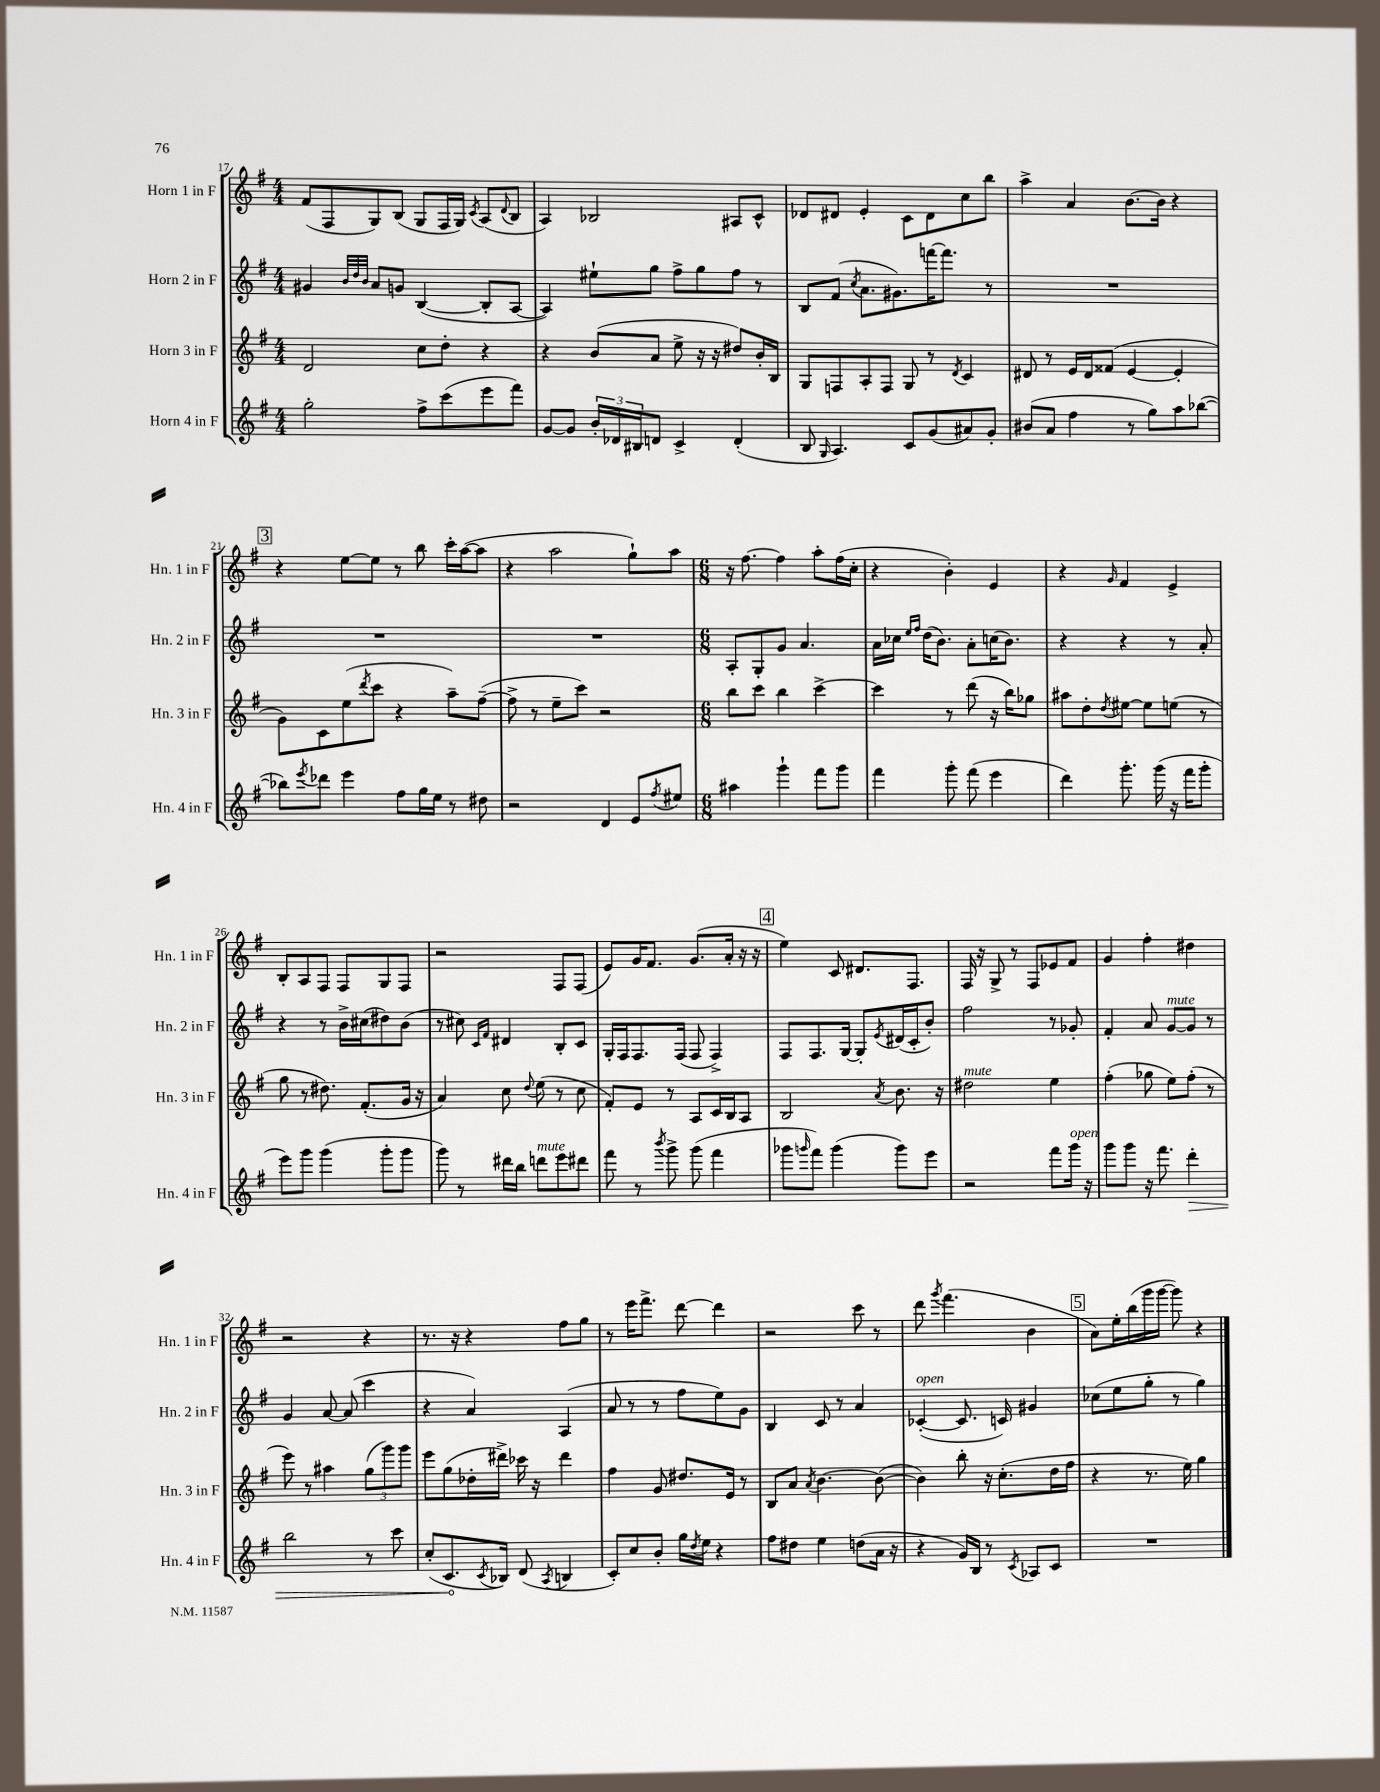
<<
\new StaffGroup <<
\new Staff = "s0" \with { instrumentName = "Horn 1 in F" shortInstrumentName = "Hn. 1 in F" } {
    \clef treble \key g \major \numericTimeSignature \time 4/4
    fis'8( fis8 g8) b8( g8 fis16 g16) \acciaccatura { c'8 } a8( \appoggiatura { d'8 } b8 |
    a4) bes2 ais8 c'8-^ |
    des'8 dis'8 e'4-. c'8 dis'8 c''8 b''8 |
    a''4-> a'4 b'8.~ b'16 r4 |
    \mark \markup { \box "3" } r4 e''8~ e''8 r8 b''8 c'''16-. a''16~( a''8 |
    r4 a''2 g''8-!) a''8 |
    \numericTimeSignature \time 6/8 r16 fis''8.~ fis''4 a''8-. fis''16( c''16-. |
    r4 b'4-.) e'4 |
    r4 \grace { g'16 } fis'4 e'4-> |
    b8-. a8 fis8 fis8 g8 fis8 |
    r2 fis8 fis8( |
    e'8) g'16 fis'8. g'8.( a'16-. r16 r16 |
    \mark \markup { \box "4" } e''4) c'8 dis'8. fis8. |
    fis16 r16 g8-> r8 fis8 ees'8 fis'8 |
    g'4 fis''4-. dis''4 |
    r2 r4 |
    r8. r16 r4 fis''8 g''8 |
    r8 e'''16 fis'''8.-> d'''8~ d'''4 |
    r2 c'''8 r8 |
    d'''8 \acciaccatura { g'''8 } fis'''4.( b'4 |
    \mark \markup { \box "5" } a'8) e''16-. b''16( g'''16 g'''16~ g'''8) r4 \bar "|." |
}
\new Staff = "s1" \with { instrumentName = "Horn 2 in F" shortInstrumentName = "Hn. 2 in F" } {
    \clef treble \key g \major \numericTimeSignature \time 4/4
    gis'4 \grace { b'32 d''32 b'32 } a'8 g'8 b4~( b8-. a8~ |
    a4) eis''8-! g''8 fis''8-> g''8 fis''8 r8 |
    b8 fis'8( \acciaccatura { c''8 } a'8. gis'8.) f'''16~ f'''8. r8 |
    R1 |
    \mark \markup { \box "3" } R1 |
    R1 |
    \numericTimeSignature \time 6/8 a8-. g8-. g'8 a'4. |
    a'16 ces''16 \grace { e''16 fis''16 } d''16( b'8.) a'8-. c''16( b'8.) |
    r4 r4 r8 a'8-. |
    r4 r8 b'16-> cis''16( dis''8) b'8( |
    r8 cis''8) \grace { c'16 fis'16 } dis'4 b8-. c'8 |
    g16-. fis16 fis8. fis16( fis8 fis4->) |
    \mark \markup { \box "4" } fis8 fis8. g16~ g8-. \acciaccatura { e'8 } dis'16( c'16-. b'8-.) |
    fis''2 r8 ges'8-. |
    fis'4-. a'8 g'8~^\markup { \italic "mute" } g'8 r8 |
    g'4 a'8~ a'8( c'''4 |
    r4 a'4) a4( |
    a'8 r8 r8 fis''8 e''8) g'8 |
    b4 c'8 r8 a'4 |
    ces'4~-.^\markup { \italic "open" }( ces'8. c'16) gis'4 |
    \mark \markup { \box "5" } ces''8( e''8 g''8-. r8 g''4) \bar "|." |
}
\new Staff = "s2" \with { instrumentName = "Horn 3 in F" shortInstrumentName = "Hn. 3 in F" } {
    \clef treble \key g \major \numericTimeSignature \time 4/4
    d'2 c''8 d''8-. r4 |
    r4 b'8( a'8 e''8-> r16 r16 dis''8) b'16-. b16 |
    g8 f8 a8-. f8 g8 r8 \acciaccatura { d'8 } c'4 |
    dis'8 r8 e'16 dis'16 fisis'8( e'4~ e'4-. |
    \mark \markup { \box "3" } g'8) c'8 e''8( \acciaccatura { d'''8 } c'''8 r4 a''8--) fis''8~--( |
    fis''8-> r8 e''8-- c'''8) r2 |
    \numericTimeSignature \time 6/8 b''8 c'''8 b''4 c'''4~-> |
    c'''4 r8 d'''8( r16 b''16) ges''8 |
    ais''8 d''8-. \acciaccatura { d''8 } eis''8~ eis''8 e''8( r8 |
    g''8 r8 dis''8.) fis'8.-.( g'16 r16 |
    a'4) c''8 \appoggiatura { d''8 } e''8( r8 c''8 |
    fis'8-.) e'8 r8 a8 c'16 b16 a8 |
    \mark \markup { \box "4" } b2 \acciaccatura { a'8 } b'8. r16 |
    dis''2^\markup { \italic "mute" } e''4 |
    fis''4-.( ges''8 e''8) fis''8-.( r8 |
    e'''8) r8 ais''4 \tuplet 3/2 { g''8( g'''8) g'''8 } |
    e'''8 g''8( des''16-. dis'''16->) ces'''16 r16 dis'''4 |
    fis''4 g'8 dis''8. e'16 r8 |
    b8 a'8 \acciaccatura { a'8 } b'4.~ b'8~( |
    b'4) b''8-. r16 c''8.-.( d''16 fis''16 |
    \mark \markup { \box "5" } r4 r8. e''16) g''4 \bar "|." |
}
\new Staff = "s3" \with { instrumentName = "Horn 4 in F" shortInstrumentName = "Hn. 4 in F" } {
    \clef treble \key g \major \numericTimeSignature \time 4/4
    g''2-. fis''8-> c'''8( e'''8 fis'''8) |
    g'8~ g'8 \tuplet 3/2 { b'16-. des'16 bis16 } d'8 c'4-> d'4-.( |
    b8 \grace { g16 } a4.) c'8 g'8( ais'8) g'8-. |
    bis'8( a'8 fis''4 r8 g''8) a''8 bes''8~( |
    \mark \markup { \box "3" } bes''8) \acciaccatura { e'''8 } des'''8 e'''4 fis''8 g''16 e''16 r8 dis''8 |
    r2 d'4 e'8 \acciaccatura { fis''8 } eis''8 |
    \numericTimeSignature \time 6/8 ais''4 g'''4-! fis'''8 g'''8 |
    fis'''4 g'''8-. fis'''8( e'''4 |
    d'''4) g'''8.-. g'''16( r16 fis'''16 g'''8-. |
    e'''8) g'''8 g'''4( g'''8-. g'''8 |
    g'''8) r8 dis'''16 b''16 d'''8^\markup { \italic "mute" } e'''8 dis'''8 |
    fis'''8 r8 \acciaccatura { b'''8 } g'''8-> g'''8( fis'''4 |
    \mark \markup { \box "4" } ges'''8 \grace { g'''16 } fis'''8) g'''4( g'''8) e'''8 |
    r2 fis'''8 g'''16^\markup { \italic "open" } r16 |
    g'''8 g'''8 r16 fis'''8. \once \override Hairpin.circled-tip = ##t d'''4-.\> |
    b''2 r8 c'''8 |
    c''8-.( c'8.\! \acciaccatura { c'8 } bes16) d'8( \acciaccatura { a8 } b4 |
    c'8-.) c''8 b'8-. g''16 \acciaccatura { d''8 } e''16 r4 |
    fis''8 dis''8 e''4 d''8( a'16 r16 |
    r4 g'16) b16 r8 \acciaccatura { c'8 } aes8 c'8 |
    \mark \markup { \box "5" } R2. \bar "|." |
}
>>
>>
\layout { \context { \Score currentBarNumber = #17 } }
